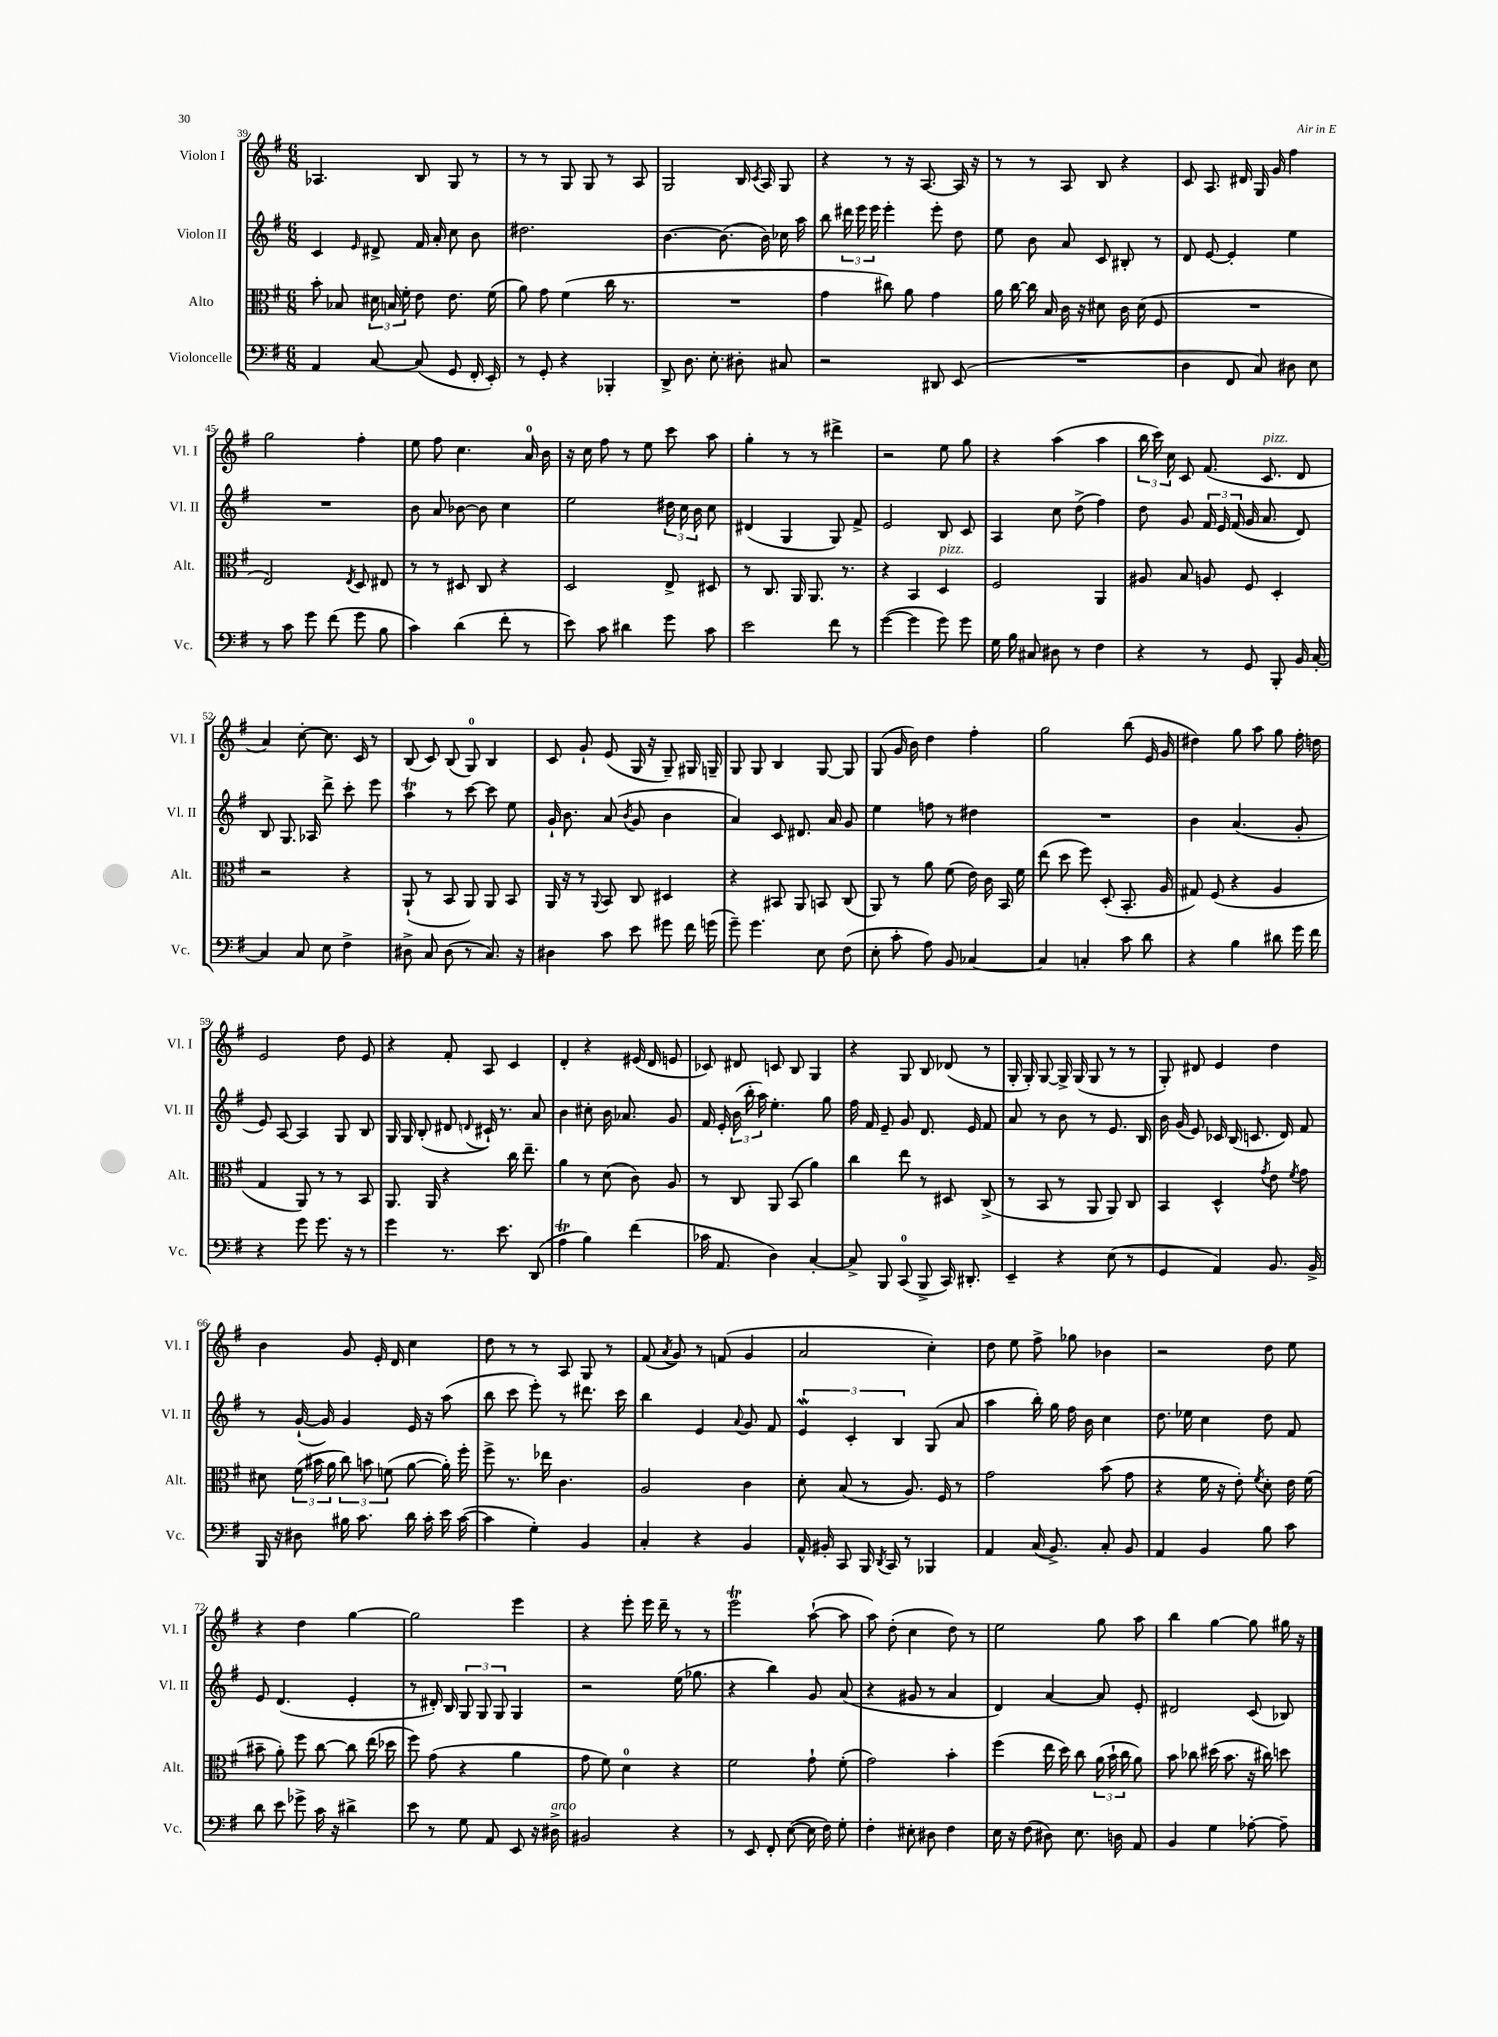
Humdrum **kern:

**kern	**kern	**kern	**kern
*part4	*part3	*part2	*part1
*staff4	*staff3	*staff2	*staff1
*I"Violoncelle	*I"Alto	*I"Violon II	*I"Violon I
*I'Vc.	*I'Alt.	*I'Vl. II	*I'Vl. I
*clefF4	*clefC3	*clefG2	*clefG2
*k[f#]	*k[f#]	*k[f#]	*k[f#]
*M6/8	*M6/8	*M6/8	*M6/8
=39	=39	=39	=39
4AA/	8b'\	4c/	4.A-X/
.	8B-X/	.	.
.	.	16qqe/	.
[8C/	24d#X\	8d#X^/	.
.	24Bn/	.	.
.	24f#'\	.	.
(8C/]	8e\	16f#/	8B/
.	.	16a'/	.
8GG/	8.e\	8cc\	8G/
16FF#'/	.	8b\	8r
16EE'/)	(16f#\	.	.
=40	=40	=40	=40
8r	8a\)	2.dd#X\	8r
8GG'/	8g\	.	8r
4r	(4f#\	.	8G/
.	.	.	8G/
4BBB-X'/	16cc\	.	8r
.	8.r	.	.
.	.	.	8A/
=41	=41	=41	=41
8DD^/	2.r	[4.b\	2G/
8.D\	.	.	.
8.E'\	.	.	.
.	.	(8.b\]	.
8D#X'\	.	.	16B/
.	.	.	8qc/
.	.	16b\)	16A/
8C#X/	.	16cc-X\	8G/
.	.	16aa\	.
=42	=42	=42	=42
2r	4g\	8bb\	4r
.	.	24ddd#X\	.
.	.	24eee\	.
.	.	24eee\	.
.	8cc#X\)	4eee'\	8r
.	8a\	.	16r
.	.	.	[8.A/
8DD#X/	4g\	8eee'\	.
(8EE/	.	8dd\	16A/]
.	.	.	16r
=43	=43	=43	=43
2.r	16a\	8ee\	8r
.	[16cc\	.	.
.	16cc\]	8b\	8r
.	16B/	.	.
.	16c\	8a/	8A/
.	16r	.	.
.	8d#X\	8c/	8B/
.	16c\	8B#X'/	4r
.	(16d#\	.	.
.	8F#/	8r	.
=44	=44	=44	=44
4D\	2.r	8d/	8c/
.	.	[8e/	8.A/
8FF#/	.	4e'/]	.
.	.	.	16d#X/
8C/)	.	.	16G/
.	.	.	16g/
8D#X\	.	4ee\	4ff#\
8E\	.	.	.
!!LO:LB:g=z
=45	=45	=45	=45
8r	2E/)	2.r	2gg\
8c\	.	.	.
8g\	.	.	.
(8f#\	.	.	.
.	8qE/	.	.
8g\	8D/	.	4ff#'\
8B\	8E#X/	.	.
=46	=46	=46	=46
4c\)	8r	8b\	8ee\
.	8r	8a/	8ff#\
(4d\	8D#X/	[8b-X\	4.cc\
.	8C/	8b-\]	.
8f#'\	4r	4cc\	.
8r	.	.	16a/
.	.	.	16b\
=47	=47	=47	=47
8e\)	2D/	2ee\	16r
.	.	.	16cc\
8c\	.	.	8ff#\
4d#X\	.	.	8r
.	.	.	8ee\
8g\	8E^/	24dd#X\	8ccc\
.	.	24cc\	.
.	.	24b\	.
8c\	8D#X/	8cc\	8aa\
=48	=48	=48	=48
2e\	8r	(4d#X/	4gg'\
.	8.C/	.	.
.	.	4G/	8r
.	16AA/	.	.
.	8.AA/	.	8r
8f#\	.	8G/)	4ddd#X^\
.	8.r	.	.
8r	.	8f#^/	.
=49	=49	=49	=49
([4g\	4r	2e/	2r
4g\]	4BB/	.	.
!	!LO:TX:a:i:t=pizz.	!	!
8g\)	4D/	8B/	8ee\
8g\	.	8c/	8gg\
=50	=50	=50	=50
16G\	2F#/	4A/	4r
16B\	.	.	.
8C#X/	.	.	.
8D#X\	.	8cc\	(4aa\
8r	.	(8dd^\	.
4F#\	4AA/	4ff#\)	4aa\
=51	=51	=51	=51
4r	8A#X/	8dd\	24bb\
.	.	.	24ccc\)
.	.	.	24cc\
.	8B/	8g/	8c/
8r	8An/	24f#/	(8.f#/
.	.	24e/	.
.	.	(24f#/	.
8GG/	8F#/	16g/	.
!	!	!	!LO:TX:a:i:t=pizz.
.	.	8.a/	8.c/
8BBB'/	4D'/	.	.
16BB/	.	8d/)	8d/
[16C'/	.	.	.
!!LO:LB:g=z
=52	=52	=52	=52
4C/]	2r	8B/	4a/)
.	.	8.G/	.
8C/	.	.	[8cc'\
.	.	16A-X/	.
8E\	.	8ddd^\	8.cc\]
4F#^\	4r	8ccc'\	.
.	.	.	16c/
.	.	8eee\	8r
=53	=53	=53	=53
8D#X^\	(8AA`/	4aaT\	(8B/
8C/	8r	.	8c/)
(8D#\	8BB/	8r	(8B/
8r	8AA/)	[8ccc\	8G/)
8.C/)	8AA/	8ccc\]	4B/
.	8BB/	8ee\	.
16r	.	.	.
=54	=54	=54	=54
4D#X\	16AA/	16g`/	8c/
.	16r	8.b\	.
.	8r	.	8g`/
.	8qqAA/	.	.
8c\	8BB/	(8a/	(8e/
.	.	8qb/	.
8e\	8C/	8g/	16G/
.	.	.	16r
8g#X\	4D#X/	4b\	8G~/)
16f#\	.	.	16G#X/
(16gn\	.	.	16Gn~/
=55	=55	=55	=55
8g~\)	4r	4a/)	8G/
4.g\	.	.	8G/
.	8BB#X/	8c/	4B/
.	8AA/	8.d#X/	.
8E\	8BBn/	.	[8G/
.	.	16a/	.
(8F#\	(8C/	8g/	8G/]
=56	=56	=56	=56
8E'\	8AA/)	4ee\	(8G/
8c'\	8r	.	16g/
.	.	.	16b\)
8A\)	8a\	8ffn\	4dd\
8BB/	(8f#\	8r	.
[4C-X/	16e\)	4dd#X\	4ff#'\
.	16c\	.	.
.	16BB/	.	.
.	16f#\	.	.
=57	=57	=57	=57
4C-/]	(8ee\	2.r	2gg\
.	8dd\	.	.
4Cn'/	8ff#\)	.	.
.	(8D'/	.	.
8c\	8.BB'/	.	(8bb\
8d\	.	.	16e/
.	16A/	.	16g/
=58	=58	=58	=58
4r	8G#X/)	4b\	4dd#X\)
.	(8F#/	.	.
4B\	4r	(4.a/	8gg\
.	.	.	8aa\
8d#X\	4A/	.	8gg\
16g\	.	8g'/	16ff#'\
16f#\	.	.	16ddn\
!!LO:LB:g=z
=59	=59	=59	=59
4r	4G/	8e/)	2e/
.	.	[8A/	.
8g\	8AA/)	4A/]	.
8.g\	8r	.	.
.	8r	8G/	8dd\
16r	.	.	.
8r	8BB/	8B/	8e/
=60	=60	=60	=60
4g\	8.AA/	16G/	4r
.	.	16G/	.
.	.	(8B'/	.
.	16AA/	.	.
8.r	4r	8d#X/	8f#'/
.	.	8qqdn/	.
.	.	16c#X`/)	8A/
8.e\	.	8.r	.
.	16cc\	.	4c/
.	8.ee~\	.	.
(8DD/	.	8a/	.
=61	=61	=61	=61
4AT\	4a\	4b\	4d'/
4B\)	8r	8cc#X'\	4r
.	(8d\	16b\	.
.	.	8.a-X/	.
(4f#\	8c\)	.	(16e#X/
.	.	.	16d/
.	8A/	8g/	8en/
=62	=62	=62	=62
16c-X\	8r	16f#/	8c-X/)
8.AA/	.	16e'/	.
.	8C/	(24b\	8d#X/
.	.	24bb'\	.
.	.	24aa\)	.
4D\)	8AA/	4.ee'\	8cn/
.	(8BB/	.	8B/
[4C'/	4a\)	.	4G/
.	.	8gg\	.
=63	=63	=63	=63
8C^/]	4cc\	16ff#\	4r
.	.	16f#/	.
8BBB/	.	8e~/	.
(8CC/	8ee\	8g/	8G/
8BBB^/	8r	8.d/	8B/
16CC/)	8D#X/	.	(8d-X/
8.DD#X'/	.	16e/	.
.	(8C^/	8f#/	8r
=64	=64	=64	=64
4EE~/	8r	8a/	16G'/
.	.	.	16G'/)
.	8BB/	8r	[8G/
4r	8r	8b\	16G^/]
.	.	.	(16G/
.	8AA/	8r	8G/
(8E\	8AA/)	8.e/	8r
8r	8C/	.	8r
.	.	16B/	.
=65	=65	=65	=65
4GG/	4BB/	16b\	8G'/)
.	.	(16g/	.
.	.	8e/)	8d#X/
4AA/)	4D^^/	16c-X/	4e/
.	.	(16B/	.
.	.	8.cn/	.
.	8qg/	.	.
8.BB/	8e\	.	4dd\
.	.	16d/)	.
.	8qf#/	.	.
.	8g\	8f#/	.
16BB^/	.	.	.
!!LO:LB:g=z
=66	=66	=66	=66
16BBB/	8d#X\	8r	4b\
16r	.	.	.
8D#X\	(24f#\	([16g`/	.
.	24b#X\	.	.
.	.	16g/])	.
.	24a\	.	.
16B#X\	12cc\)	4g/	8g/
8.c\	.	.	.
.	12bn\	.	.
.	.	.	16e'/
.	(12fn\	.	.
.	.	.	16d/
16d\	[8a\	16e/	4cc\
16c'\	.	16r	.
16e\	16a'\])	(8aa\	.
([16c\	16ff#'\	.	.
=67	=67	=67	=67
4c\]	8ff#^\	8bb\	8dd\
.	8.r	8ccc\	8r
4G'\)	.	8eee'\)	8r
.	16ee-X\	.	.
.	4.c\	8r	8A/
4BB/	.	8.ddd#X\	8G/
.	.	.	8r
.	.	16ccc\	.
=68	=68	=68	=68
4C'/	2A/	4bb\	(8f#/
.	.	.	8qa/
.	.	.	8g/)
4r	.	4e/	8r
.	.	.	(8fn/
.	.	8qqa/	.
4BB/	4c\	8g/	4g/
.	.	8f#/	.
=69	=69	=69	=69
16AA^^/	8d'\	6eW/	2a/
16BB#X'/	.	.	.
8CC/	(8B/	.	.
.	.	6c'/	.
16BBB/	8r	.	.
8qDD/	.	.	.
16CC/	.	.	.
.	.	6B/	.
8r	8.A/)	.	.
4BBB-X/	.	(8G/	4cc'\)
.	16F#/	.	.
.	8r	8a/	.
=70	=70	=70	=70
4AA/	2g\	4aa\	8dd\
.	.	.	8ee\
(16C/	.	16bb'\)	8ff#^\
8.BB^/)	.	16gg\	.
.	.	16ff#\	8gg-X\
.	.	16b\	.
8C'/	(8b\	4cc\	4b-X\
8BB/	8g\	.	.
=71	=71	=71	=71
4AA/	4r	8.dd\	2r
.	.	16ee-X\	.
4BB/	16f#\	4cc\	.
.	16r	.	.
.	8e'\)	.	.
.	8qf#/	.	.
8B\	8d'\	8dd\	8dd\
8c\	16e\	8f#/	8ee\
.	(16f#\	.	.
!!LO:LB:g=z
=72	=72	=72	=72
8d\	8b#X~\	8e/	4r
8e\	8a'\)	(4.d/	.
8g-X^\	8ff#\	.	4dd\
16c\	[8cc\	.	.
16r	.	.	.
4d#X^\	8cc\]	4e'/	[4gg\
.	(16ee\	.	.
.	16dd-X\	.	.
=73	=73	=73	=73
8e\	8ff#\)	8r	2gg\]
8r	(8g\	16d#X'/)	.
.	.	16B/	.
8G\	4r	12G/	.
.	.	12G/	.
8AA/	.	.	.
.	.	12G/	.
8EE/	4a\	4G/	4eee\
16r	.	.	.
!LO:TX:a:i:t=arco	!	!	!
16D#X^\	.	.	.
=74	=74	=74	=74
2BB#X/	8g\	2r	4r
.	8f#\)	.	.
.	4d\	.	8eee'\
.	.	.	16eee\
.	.	.	16ddd~\
4r	4r	(16ee\	8r
.	.	8.gg-X\	.
.	.	.	8r
=75	=75	=75	=75
8r	2f#\	4r	2eeeT\
8EE/	.	.	.
8FF#'/	.	4bb\)	.
([8E\	.	.	.
16E\]	8g`\	8g/	([8aa`\
16F#\)	.	.	.
8G'\	(8f#'\	(8a/	8aa\]
=76	=76	=76	=76
4F#'\	2g\)	4r	8aa\)
.	.	.	(8dd'\
8E#X'\	.	8g#X/	4cc\
8D#X\	.	8r	.
4F#\	4b'\	4a/	8dd\)
.	.	.	8r
=77	=77	=77	=77
16E\	(4ff#\	4d/)	2ee\
16r	.	.	.
(8F#\	.	.	.
8D#X\)	16ee\	[4a/	.
.	16dd\)	.	.
8.E\	8cc\	.	.
.	(24a\	8a/]	8gg\
.	24b`\	.	.
16Dn\	.	.	.
.	24cc\	.	.
8AA/	8a\)	8e'/	8aa\
=78	=78	=78	=78
4BB/	8b\	2d#X/	4bb\
.	8cc-X\	.	.
4G\	(16dd#X\	.	[4gg\
.	8.b\	.	.
[8A-X'\	16r	(8c/	8gg\]
.	16cc#X\)	.	.
8A-~\]	8ddn\	8B-X/)	16gg#X\
.	.	.	16r
==	==	==	==
*-	*-	*-	*-
